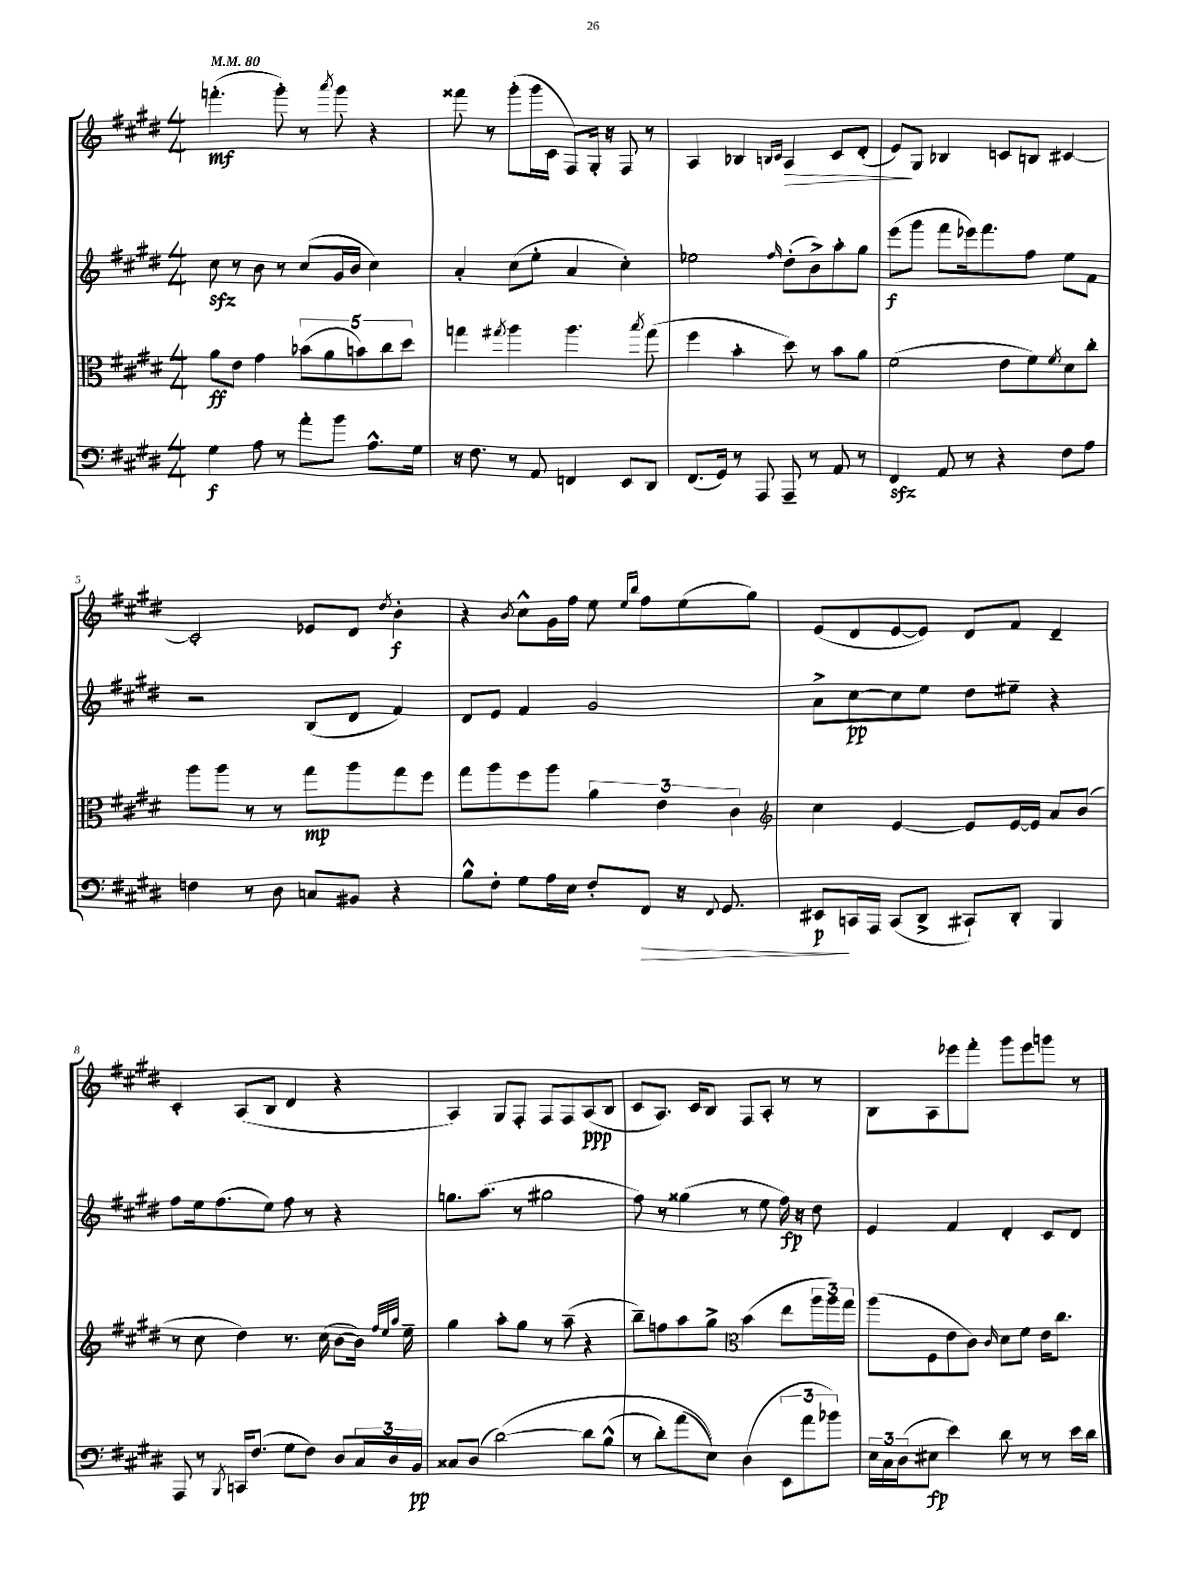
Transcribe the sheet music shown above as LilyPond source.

<<
\new StaffGroup <<
\new Staff = "s0" {
    \clef treble \key e \major \numericTimeSignature \time 4/4 \tempo 4 = 80
    f'''4.-.\mf( gis'''8-.) r8 \acciaccatura { a'''8 } gis'''8 r4 |
    fisis'''8 r8 gis'''8-.( gis'''16 cis'16 fis8) gis16-. r16 fis8 r8 |
    a4 bes4 \grace { b16 cis'16 } a4\> cis'8 dis'8-.( |
    e'8\!) gis8 bes4 c'8 b8 cis'4~ |
    cis'2-. ees'8 dis'8 \acciaccatura { dis''8 } b'4-.\f |
    r4 \acciaccatura { b'8 } cis''8-^ gis'16 fis''16 e''8 \grace { e''16 b''16 } fis''8 e''8( gis''8) |
    e'8( dis'8 e'8~ e'8) dis'8 fis'8 dis'4-- |
    cis'4-. a8( b8 dis'4 r4 |
    a4) gis8 fis8-. fis8 fis8 a8\ppp( b8 |
    cis'8 a8.) cis'16 b8 fis8 a8-. r8 r8 |
    b8 a8 ees'''8 fis'''8-. gis'''8 ees'''8 g'''8 r8 \bar "|." |
}
\new Staff = "s1" {
    \clef treble \key e \major \numericTimeSignature \time 4/4
    cis''8\sfz r8 b'8 r8 cis''8( gis'16 b'16 cis''4) |
    a'4-. cis''8( e''8-. a'4 cis''4-.) |
    ees''2 \grace { fis''16 } dis''8-.( b'8->) a''8-. gis''8 |
    e'''8\f( gis'''8 fis'''8 ees'''16) fis'''8. fis''8 e''8 fis'8 |
    r2 b8( dis'8 fis'4) |
    dis'8 e'8 fis'4 gis'2 |
    a'8-> cis''8~\pp cis''8 e''8 dis''8 eis''8-- r4 |
    fis''8 e''16 fis''8.( e''8) fis''8 r8 r4 |
    g''8. a''8.( r8 gis''2 |
    fis''8) r8 gisis''4( r8 e''8 fis''16\fp) r16 dis''8 |
    e'4 fis'4 dis'4-. cis'8 dis'8 \bar "|." |
}
\new Staff = "s2" {
    \clef alto \key e \major \numericTimeSignature \time 4/4
    a'8\ff e'8 gis'4 \tuplet 5/4 { bes'8( a'8 b'8) cis''8 dis''8 } |
    g''4 \acciaccatura { gis''8 } a''4 a''4. \acciaccatura { b''8 } gis''8( |
    fis''4 b'4-. dis''8) r8 b'8 a'8 |
    fis'2( e'8 fis'8) \acciaccatura { fis'8 } dis'8 cis''8-. |
    a''8 a''8 r8 r8 gis''8\mp a''8 gis''8 fis''8 |
    gis''8 a''8 fis''8 a''8 \tuplet 3/2 { a'4 e'4 cis'4 } |
    \clef treble cis''4 e'4~ e'8 e'16~ e'16 a'8 b'8( |
    r8 cis''8 dis''4) r8. cis''16( b'8~ b'16) \grace { fis''32 e''32 a''32 } e''16-- |
    gis''4 a''8-. gis''8 r8 a''8--( r4 |
    b''8--) f''8 a''8 gis''8-> \clef alto b'4( e''8 \tuplet 3/2 { a''16 a''16) gis''16 } |
    a''8( fis8 e'8 cis'8) \grace { cis'16 } dis'8 fis'8 e'16 cis''8. \bar "|." |
}
\new Staff = "s3" {
    \clef bass \key e \major \numericTimeSignature \time 4/4
    gis4\f a8 r8 a'8-. b'8 a8.-^ gis16 |
    r16 fis8. r8 a,8 f,4 e,8 dis,8 |
    fis,8.( gis,16) r8 a,,8 a,,8-- r8 a,8 r8 |
    fis,4\sfz a,8 r8 r4 fis8 a8 |
    f4 r8 dis8 c8 bis,8 r4 |
    b8-^ fis8-. gis8 a16 e16 fis8-. fis,8\> r16 \appoggiatura { fis,8 } gis,8. |
    eis,8\p\! c,16 a,,16 c,8( dis,8-> cis,8-!) dis,8-. b,,4 |
    a,,8 r8 \acciaccatura { b,,8 } c,16 fis8.( gis8 fis8) dis8 \tuplet 3/2 { cis16 dis16 b,16\pp } |
    cisis8 dis8( dis'2~)\( dis'8 b8-^( |
    r8 dis'8-.) a'8( e8)\) dis4( \tuplet 3/2 { e,8 a'8 bes'8) } |
    \tuplet 3/2 { e16 cis16 dis16( } eis8\fp e'4) dis'8 r8 r8 e'16 dis'16 \bar "|." |
}
>>
>>
